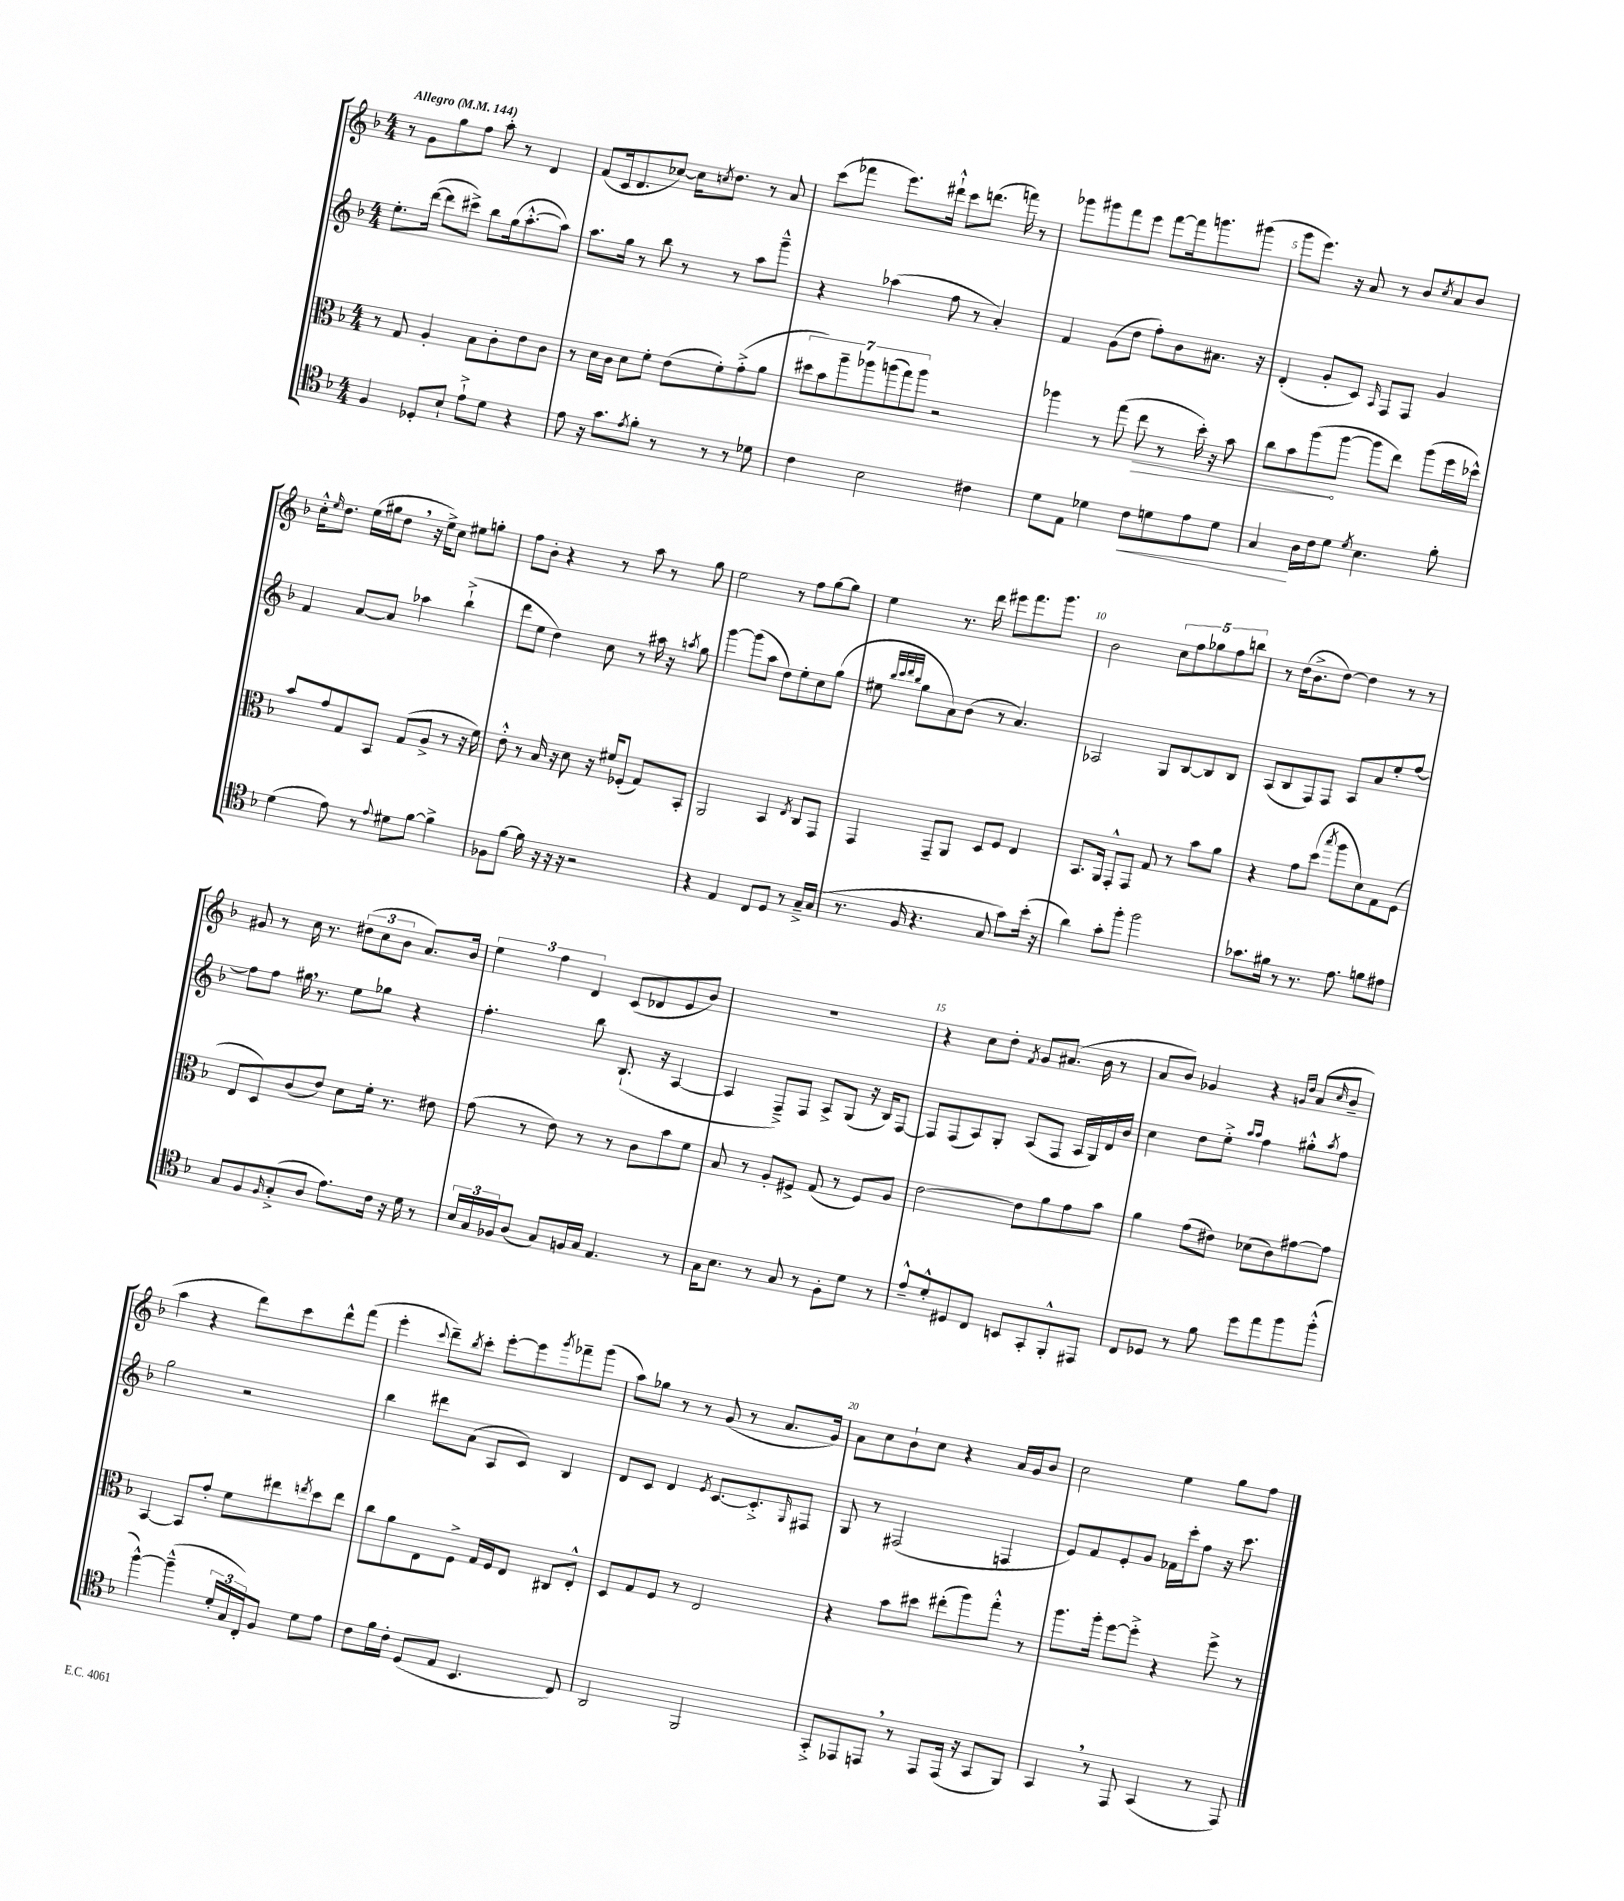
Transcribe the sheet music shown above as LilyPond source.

<<
\new StaffGroup <<
\new Staff = "s0" {
    \clef treble \key f \major \numericTimeSignature \time 4/4 \tempo "Allegro" 4 = 144
    r8 g'8 g''8 f''8 a''8-. r8 d'4 |
    f'8( c'16 d'8. ces''8~) ces''16 \acciaccatura { c''8 } d''8. r8 a'8 |
    c'''8( fes'''8 e'''8.) dis'''16-!-^ c'''8 d'''8.( f'''16) r8 |
    ges'''8 gis'''8 f'''8 e'''8 f'''8~ f'''16 g'''8. gis'''8( |
    g'''8 e'''8.) r16 a'8 r8 bes'8 \acciaccatura { c''8 } a'8 bes'8 |
    c''16-.-^ \grace { e''16 } d''8. e''16( gis''16 d''8 \breathe r16 e''16->) c''8 eis''8 g''8-. |
    f''8 bes'8-. r4 r8 a''8 r8 g''8 |
    e''2 r8 f''8 g''8~ g''8 |
    e''4 r8. d'''16 eis'''8 f'''8. g'''8. |
    bes'2 \tuplet 5/4 { c''8 f''8 ges''8 f''8 b''8 } |
    r8 d''16( bes'8.-> d''8~) d''4 r8 r8 |
    gis'8 r8 c''16 r8. \tuplet 3/2 { dis''8( c''8 bes'8 } a'8.) bes'16 |
    \tuplet 3/2 { e''4 f''4 d'4 } c'8( des'8 e'8 bes'8) |
    R1 |
    r4 c''8 d''8-. \acciaccatura { f'8 } g'8 ais'8.( bes'16 r8 |
    a'8 bes'8) ges'4 r4 \grace { g'16 d''16 } a'8( \grace { c''16 } bes'8-- |
    a''4 r4 d'''8) c'''8 d'''8-^ f'''8( |
    e'''4-. \appoggiatura { c'''8 } d'''8--) \acciaccatura { bes''8 } c'''8-. e'''8~-. e'''8 \acciaccatura { g'''8 } fes'''8-- g'''8( |
    a''8) ges''8 r8 r8 g'8( r8 a'8. g'16) |
    a'8 c''8 bes'8-! c''8 r4 a'16 g'16 bes'8 |
    c''2 e''4 g''8 f''8 \bar "|." |
}
\new Staff = "s1" {
    \clef treble \key f \major \numericTimeSignature \time 4/4
    e''8.-. d'''16~( d'''8 cis'''8->) bes''8 g''16( a''8.~-.-^ a''8) |
    a''8. g''16 r8 bes''8 r8 r8 a''8 g'''8---^ |
    r4 aes''4( f''8 r8 a'4-.) |
    f'4 g'8( d''8 f''8-.) bes'8 ais'8. r16 |
    d'4-.( g'8-. c'8) \grace { a16 } f8 f8 g'4 |
    f'4 a'8~ a'8 aes''4 bes''4-!->( |
    d'''8 e''8 d''4) c''8 r8 ais''16 r16 \acciaccatura { a''8 } g''8 |
    g'''4~ g'''8( a''8 d''8) e''8-. c''8 g''8( |
    eis''8 \grace { bes''32 c'''32 d'''32 bes''32 } g''8 a'8) bes'8( r8 a'4.) |
    aes2 g8 bes8~ bes8 bes8 |
    a8( bes8 f8) f8 a8 a'8 e''8-. f''8~ |
    f''8 f''8 gis''16 \breathe r8. e''8 ges''8 r4 |
    f''4.-. bes''8 bes8.-!( r16 a4~ |
    a4 f8--->) f8 a8-> g8( r16 bes16) f8~ |
    f8 f8( a8) g8-. a8( f8 a16 g16) d'16 bes'16 |
    c''4 d''8 e''8-.-> \grace { a''16 a''16 } f''4 gis''8-.-^ \acciaccatura { a''8 } f''8 |
    g''2 r2 |
    bes''4 dis'''8 a'8( a8 c'8) bes4 |
    d'8 c'8 d'4 \acciaccatura { e'8 } c'8.~ c'8.-.-> \grace { g16 } fis8 |
    g8 r8 fis2( f4 |
    e'8) f'8 e'8-. g'8 fes'16 c'''16-. f''8 r16 c'''8. \bar "|." |
}
\new Staff = "s2" {
    \clef alto \key f \major \numericTimeSignature \time 4/4
    r8 g8 a4-. bes8 c'8-. e'8 c'8 |
    r8 d'16 c'16 d'8 f'8-. e'8( f'8-.) g'8-.->( a'8 |
    \tuplet 7/4 { dis''8 bes'8) a''8-- aes''8 a''8( g''8) a''8 } r2 |
    aes''4 r8 g''8( \once \override Hairpin.circled-tip = ##t e''8\> r8 d''16-.) r16 bes'8 |
    c''8 bes'8 a''8\!( a''8~ a''8 e''8) a''8( f''16 des''16-^) |
    bes'8 g'8 g8 bes,8 g8( a8-> r8 r16 f'16) |
    e'8-.-^ r8 bes16 r16 d'8 r16 fis'16 fes8-.( g8) bes,8-. |
    a,2 bes,4 \acciaccatura { e8 } c8 g,8 |
    g,4 g,8-- a,8 d8 f8 e4 |
    bes,8. a,16 g,8-.-^ g,8 g8 r8 bes'8 a'8 |
    r4 g'8 d''8( \acciaccatura { bes''8 } a''8 d'8) g8 f8( |
    e8 d8) c'8( e'8) d'8 f'16-. r8. eis'8 |
    g'8( r8 e'8) r8 r8 c'8 bes'8 f'8 |
    bes8 r8 a8-. fis8-> g8( r8 fis8) a8 |
    e'2~ e'8 a'8 g'8 bes'8 |
    a'4 g'8( eis'8) des'8( c'8) gis'8~ gis'8 |
    bes,4~ bes,8 g'8-. f'8 eis''8 \acciaccatura { e''8 } d''8 e''8 |
    c''8 a'8 e8 f8-> g16 f16 e8 cis8 e8-.-^ |
    d8 g8 f8 r8 e2 |
    r4 bes'8 dis''8 eis''8-.( a''8) g''8-.-^ r8 |
    a''8. a''16-. f''8~ f''8-.-> r4 f''8-> r8 \bar "|." |
}
\new Staff = "s3" {
    \clef tenor \key f \major \numericTimeSignature \time 4/4
    f4 des8-. bes8-! e'8-!-> d'8 r4 |
    e'8 r16 g'8. \acciaccatura { e'8 } f'8-. r8 r8 r8 des'8 |
    c'4 bes2 cis'4 |
    d'8 e8 des'4 c'8\< d'8 e'8 d'8 |
    g4\! a16 c'16 d'8 \acciaccatura { d'8 } bes4. f'8-. |
    d'4( e'8) r8 \appoggiatura { e'8 } dis'8 f'8~ f'4-> |
    fes8 f'8~ f'16 r16 r16 r16 r2 |
    r4 e4 c8 d8 r8 g16---> g16( |
    r8. f16 r4. g8 g'8) bes'16-.( r16 |
    a'4) g'8-. f''8-. f''2 |
    ges'8. fis'16 r8 r8. e'8. f'8 eis'8 |
    g8 f8 \grace { f16 } g8-.->( a8 e'8.) c'16 r16 d'16 r8 |
    \tuplet 3/2 { bes16 g16 fes16 } a8( g8) f16 g16 e4. r8 |
    g16 bes8. r8 g8 r8 f8-. d'8 r8 |
    e'8---^ d'8-.-^ dis8 c8 b,8 g,8-. f,8-.-^ eis,8 |
    c8 des8 r8 f'8 d''8 e''8 f''8 f''8-.-^( |
    f''4~-^) f''4---^( \tuplet 3/2 { d'16-. g16 c16-.) } f8 d'8 e'8 |
    c'8 f'16 c'16-. d8( e8 bes,4. c8) |
    a,2 f,2 |
    g,8-.-> ees,8 e,8 \breathe r8 e,8 e,16( r16 g,8 f,8) |
    g,4 \breathe r8 e,8 g,4( r8 e,8) \bar "|." |
}
>>
>>
\layout { \context { \Score \override BarNumber.break-visibility = ##(#f #t #t) barNumberVisibility = #(every-nth-bar-number-visible 5) } }
